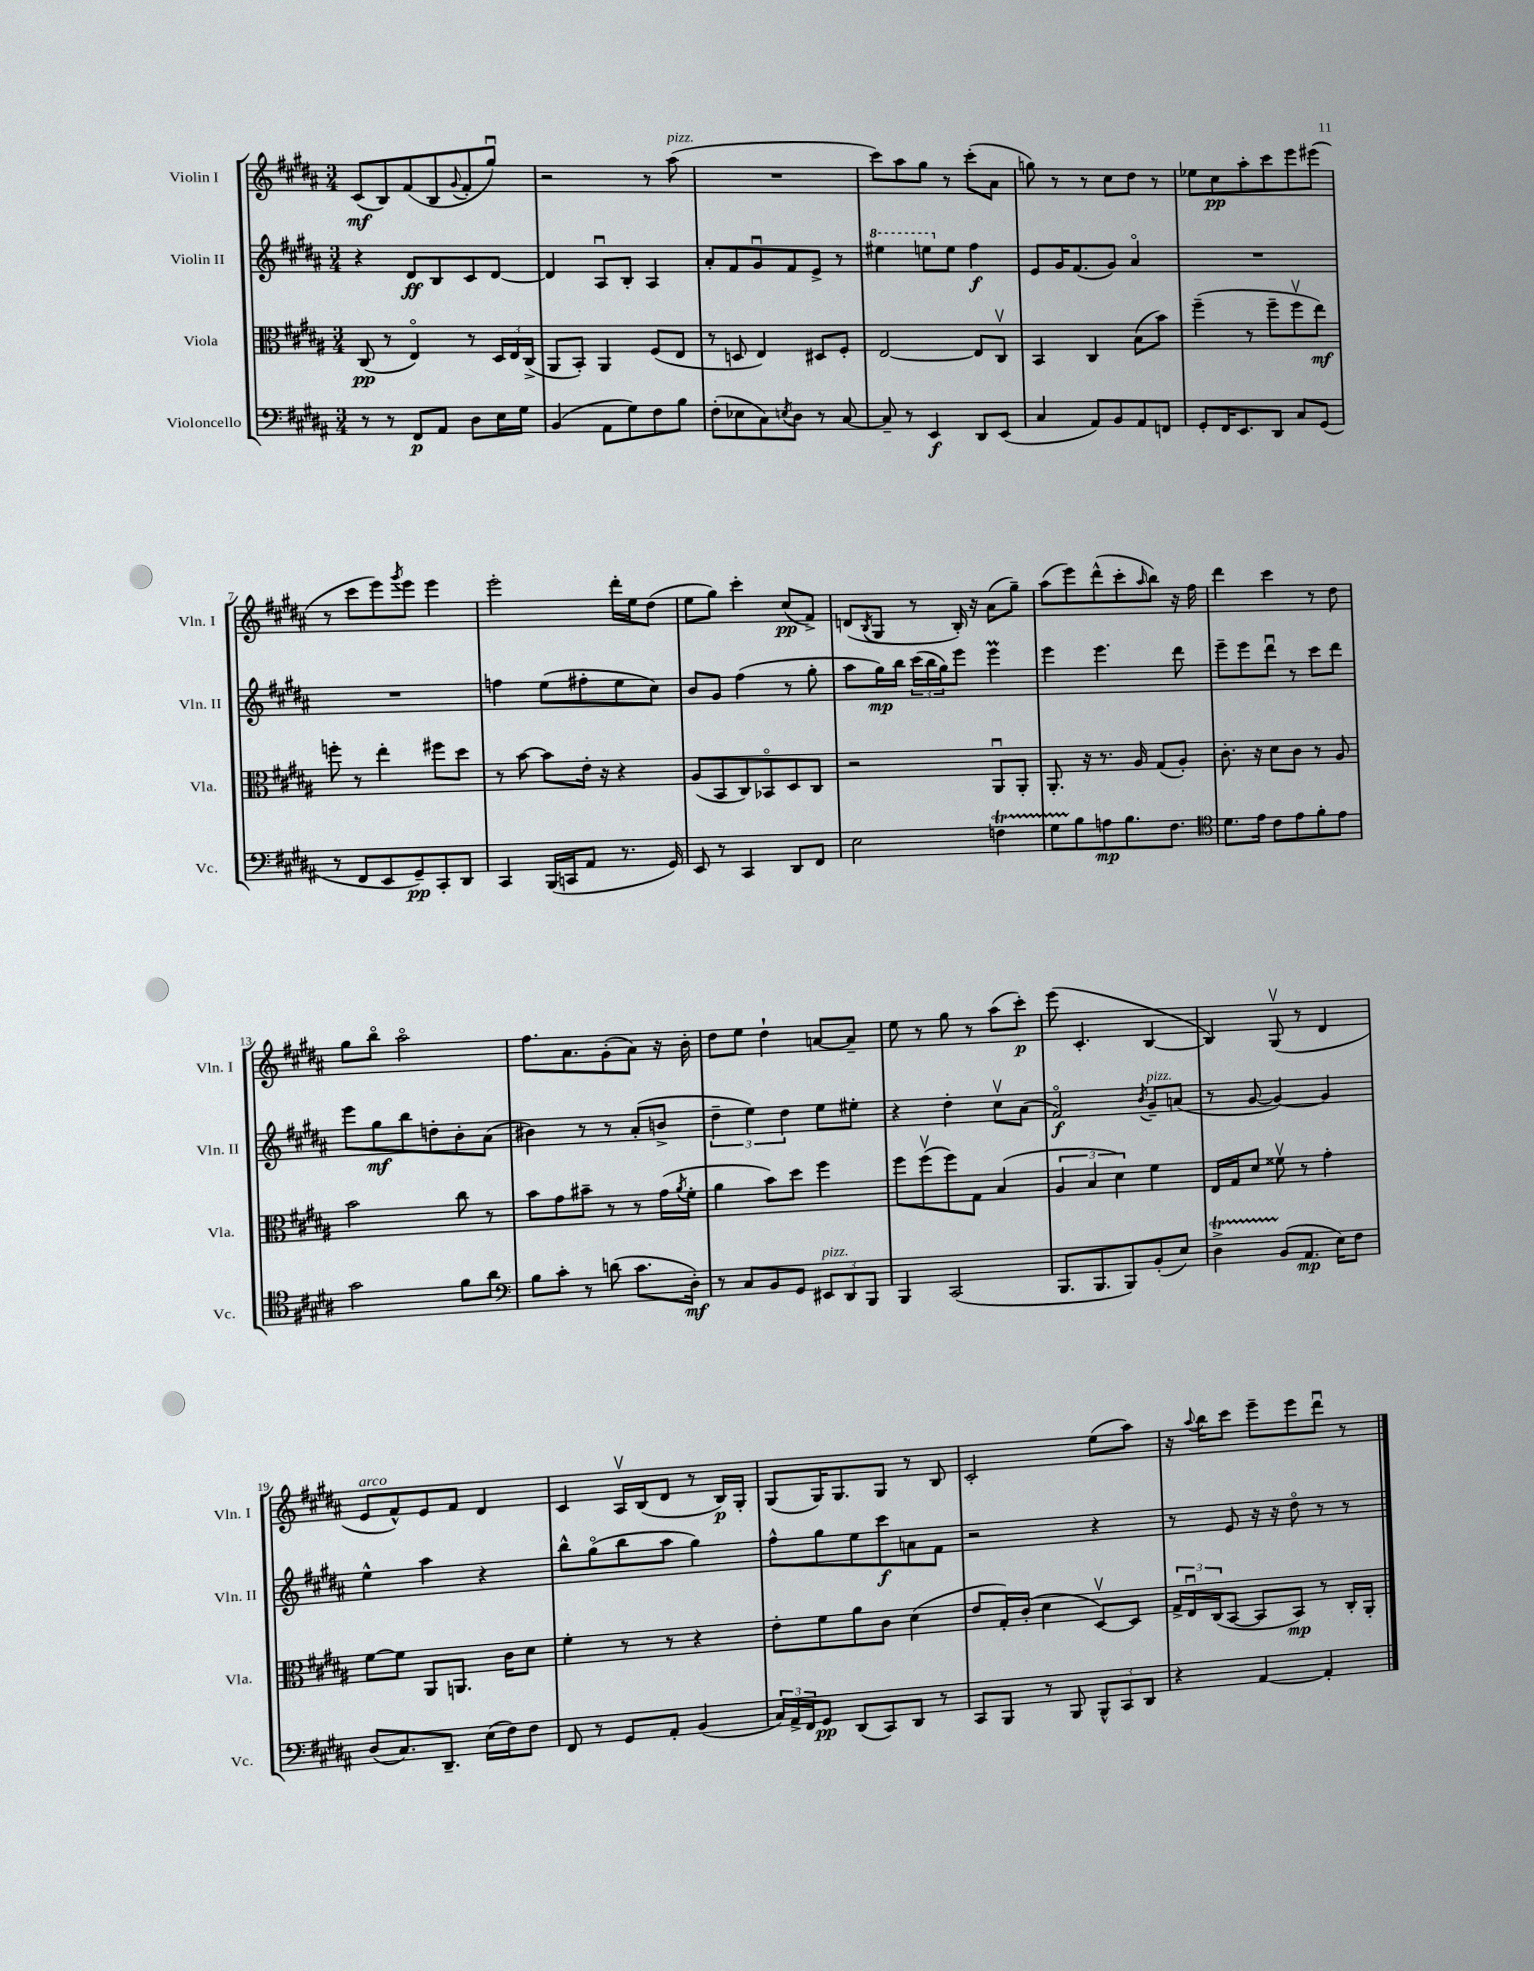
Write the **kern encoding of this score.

**kern	**kern	**kern	**kern
*staff4	*staff3	*staff2	*staff1
*clefF4	*clefC3	*clefG2	*clefG2
*k[f#c#g#d#a#]	*k[f#c#g#d#a#]	*k[f#c#g#d#a#]	*k[f#c#g#d#a#]
*M3/4	*M3/4	*M3/4	*M3/4
8r	(8C#	4r	(8c#
8r	8r	.	8B)
8FF#	4Eo)	8d#	(8f#
8AA#	.	8B	8B
.	.	.	8qqg#
8D#	8r	8c#	8f#'
16E	24D#	[8d#	8gg#u)
.	24E	.	.
16G#	.	.	.
.	(24C#^	.	.
=	=	=	=
(4BB	8AA#	4d#]	2r
.	8BB')	.	.
8AA#	4AA#	8A#u	.
8G#)	.	8B'	.
8F#	(8F#	4A#	8r
8B	8E	.	(8aa#
=	=	=	=
(8F#'	8r	8a#'	2.r
8E-	8D	8f#	.
8C#)	4E)	8g#u	.
8qE	.	.	.
8D#	.	8f#	.
8r	8D#	8e^	.
[8C#	8F#'	8r	.
=	=	=	=
8C#~]	[2E	4eee#	8ccc#)
8r	.	.	8aa#
4EE	.	8eee	8gg#
.	.	8ee	8r
8DD#	8E]	4ff#	(8ccc#'
(8EE	8C#v	.	8a#
=	=	=	=
4C#	4BB	8e	8gg)
.	.	16g#	8r
.	.	(8.f#	.
8AA#)	4C#	.	8r
8BB	.	8g#)	8cc#
8AA#	(8B	4a#o	8dd#
8FF	8b)	.	8r
=	=	=	=
8GG#'	(4ff#~	2.r	8ee-
16FF#	.	.	8cc#
8.EE	.	.	.
.	8r	.	8aa#'
8DD#	8ff#~	.	8ccc#
8C#	8ff#v	.	8eee
(8GG#	8ee)	.	(8eee#
=	=	=	=
8r	8ff'	2.r	8r
8FF#	8r	.	8ccc#
8EE	4ee'	.	8eee)
.	.	.	8qggg#
8GG#~)	.	.	8eee
8CC#'	8ff#	.	4eee
8DD#	8dd#	.	.
=	=	=	=
4CC#	8r	4ff	2eee'
.	[8b	.	.
(16BBB	8b]	(8ee	.
16CC	.	.	.
8AA#	16e'	8ff#'	.
.	16r	.	.
8.r	4r	8ee	16ddd#'
.	.	.	16ee
.	.	8cc#)	(8dd#
16GG#)	.	.	.
=	=	=	=
8EE	(8A#	8b	8ee
8r	8BB	8g#	8gg#)
4CC#	8C#)	(4ff#	4ccc#'
.	8BB-o	.	.
8DD#	8D#	8r	(8cc#
8FF#	8C#	8gg#'	8f#^)
=	=	=	=
2E	2r	8aa#	(8d
.	.	.	8qB
.	.	16gg#)	8G#
.	.	16bb	.
.	.	(24ccc#	8r
.	.	24bb	.
.	.	24gg#)	.
.	.	8eee	16B')
.	.	.	16r
4F	8AA#u	4eee	(8a#
.	8AA#'	.	8gg#~)
=	=	=	=
8G#	8.AA#'	4eee	(8aa#
8B	.	.	8eee)
.	16r	.	.
8A	8.r	4.eee	(8ddd#^^
8.B	.	.	8ccc#'
.	16A#	.	.
.	.	.	16qqaa#
.	(8G#	.	8bb)
8.F#	.	.	.
.	8A#')	8ddd#	16r
.	.	.	16ff#
=	=	=	=
*clefC4	*	*	*
8.d#	8.c#'	8eee~	4ddd#
.	.	8eee	.
16e	16r	.	.
8c#	8d#	8ddd#u	4ccc#
8e	8c#	8r	.
8f#'	8r	8ccc#	8r
8e	8A#	8ddd#	8dd#
=	=	=	=
2g#	2b	8eee	8gg#
.	.	8gg#	8bbo
.	.	8bb	2aa#o
.	.	8dd'	.
8f#	8cc#	8b'	.
8a#	8r	(8a#	.
=	=	=	=
*clefF4	*	*	*
8B	8b	4b#)	8.ff#
8c#'	8g#	.	.
.	.	.	8.a#
8r	8b#~	8r	.
(8d	8r	8r	(8g#'
8.c#	8r	(8a#'	8a#)
.	(16g#	8b^	16r
.	8qa#	.	.
16D#')	16f#'	.	16b'
=	=	=	=
8r	4a#	6dd#~	8dd#
8C#	.	.	8ee
.	.	6ee)	.
8BB	8b)	.	4dd#`
.	.	6dd#	.
8GG#	8dd#	.	.
12EE#	4ff#	8ee	[8a
12DD#	.	.	.
.	.	8ee#'	8a~]
12BBB	.	.	.
=	=	=	=
4BBB	8ff#	4r	8ee
.	(8ff#v	.	8r
(2CC#	8ff#)	4dd#'	8gg#
.	8G#	.	8r
.	(4B	8cc#v	(8aa#
.	.	(8a#	8ccc#')
=	=	=	=
8.BBB	6A#	2f#o)	(8eee
.	.	.	4.c#'
.	6B	.	.
8.BBB	.	.	.
.	6d#)	.	.
8BBB)	.	.	.
.	.	8qb	.
(8BB'	4f#	8g#~	[4B
8E)	.	(8a	.
=	=	=	=
4D#^	16E	8r	4B])
.	16G#	.	.
.	8d#	[8g#	.
(8BB	8f##v	4g#_)	(8G#v
8.AA#	8r	.	8r
.	4g#'	4g#]	4d#
16E)	.	.	.
8F#	.	.	.
=	=	=	=
(8D#	[8f#	4ee^^	8e
8.C#)	8f#]	.	8f#^^)
.	8AA#	4aa#	8e
8.DD#~	.	.	.
.	8.AA	.	8f#
(16E	.	4r	4d#
16F#)	16c#	.	.
8F#	8d#	.	.
=	=	=	=
8FF#	4f#'	8bb^^	4c#
8r	.	(8gg#o	.
8GG#	8r	8bb	16A#v
.	.	.	(16B
8AA#'	8r	8aa#	8d#
(4BB	4r	4gg#)	8r
.	.	.	16B)
.	.	.	16G#'
=	=	=	=
24C#)	8e'	8ff#^^	(8G#
24AA#^	.	.	.
24FF#	.	.	.
8GG#	8f#	8gg#	16G#)
.	.	.	8.G#
(8DD#	8a#	8ee	.
8CC#)	8c#	8ccc#	8G#
8DD#	(4d#	8a	8r
8r	.	8f#	8B
=	=	=	=
8CC#	8e	2r	2c#'
8BBB	16G#')	.	.
.	(16c#'	.	.
8r	4d#	.	.
8BBB	.	.	.
12BBB^^	[8D#v)	4r	(8ee
12CC#	.	.	.
.	8D#]	.	8aa#)
12DD#	.	.	.
=	=	=	=
4r	24G#^	8r	16r
.	24Eu	.	.
.	.	.	8qqaa#
.	.	.	16bb
.	(24C#	.	.
.	[8BB	8e	8ccc#
[4AA#	8BB]	16r	8eee~
.	.	16r	.
.	8BB)	8dd#o	8eee
4AA#']	8r	8r	8ddd#u
.	16C#'	8r	8r
.	16AA#'	.	.
==	==	==	==
*-	*-	*-	*-
